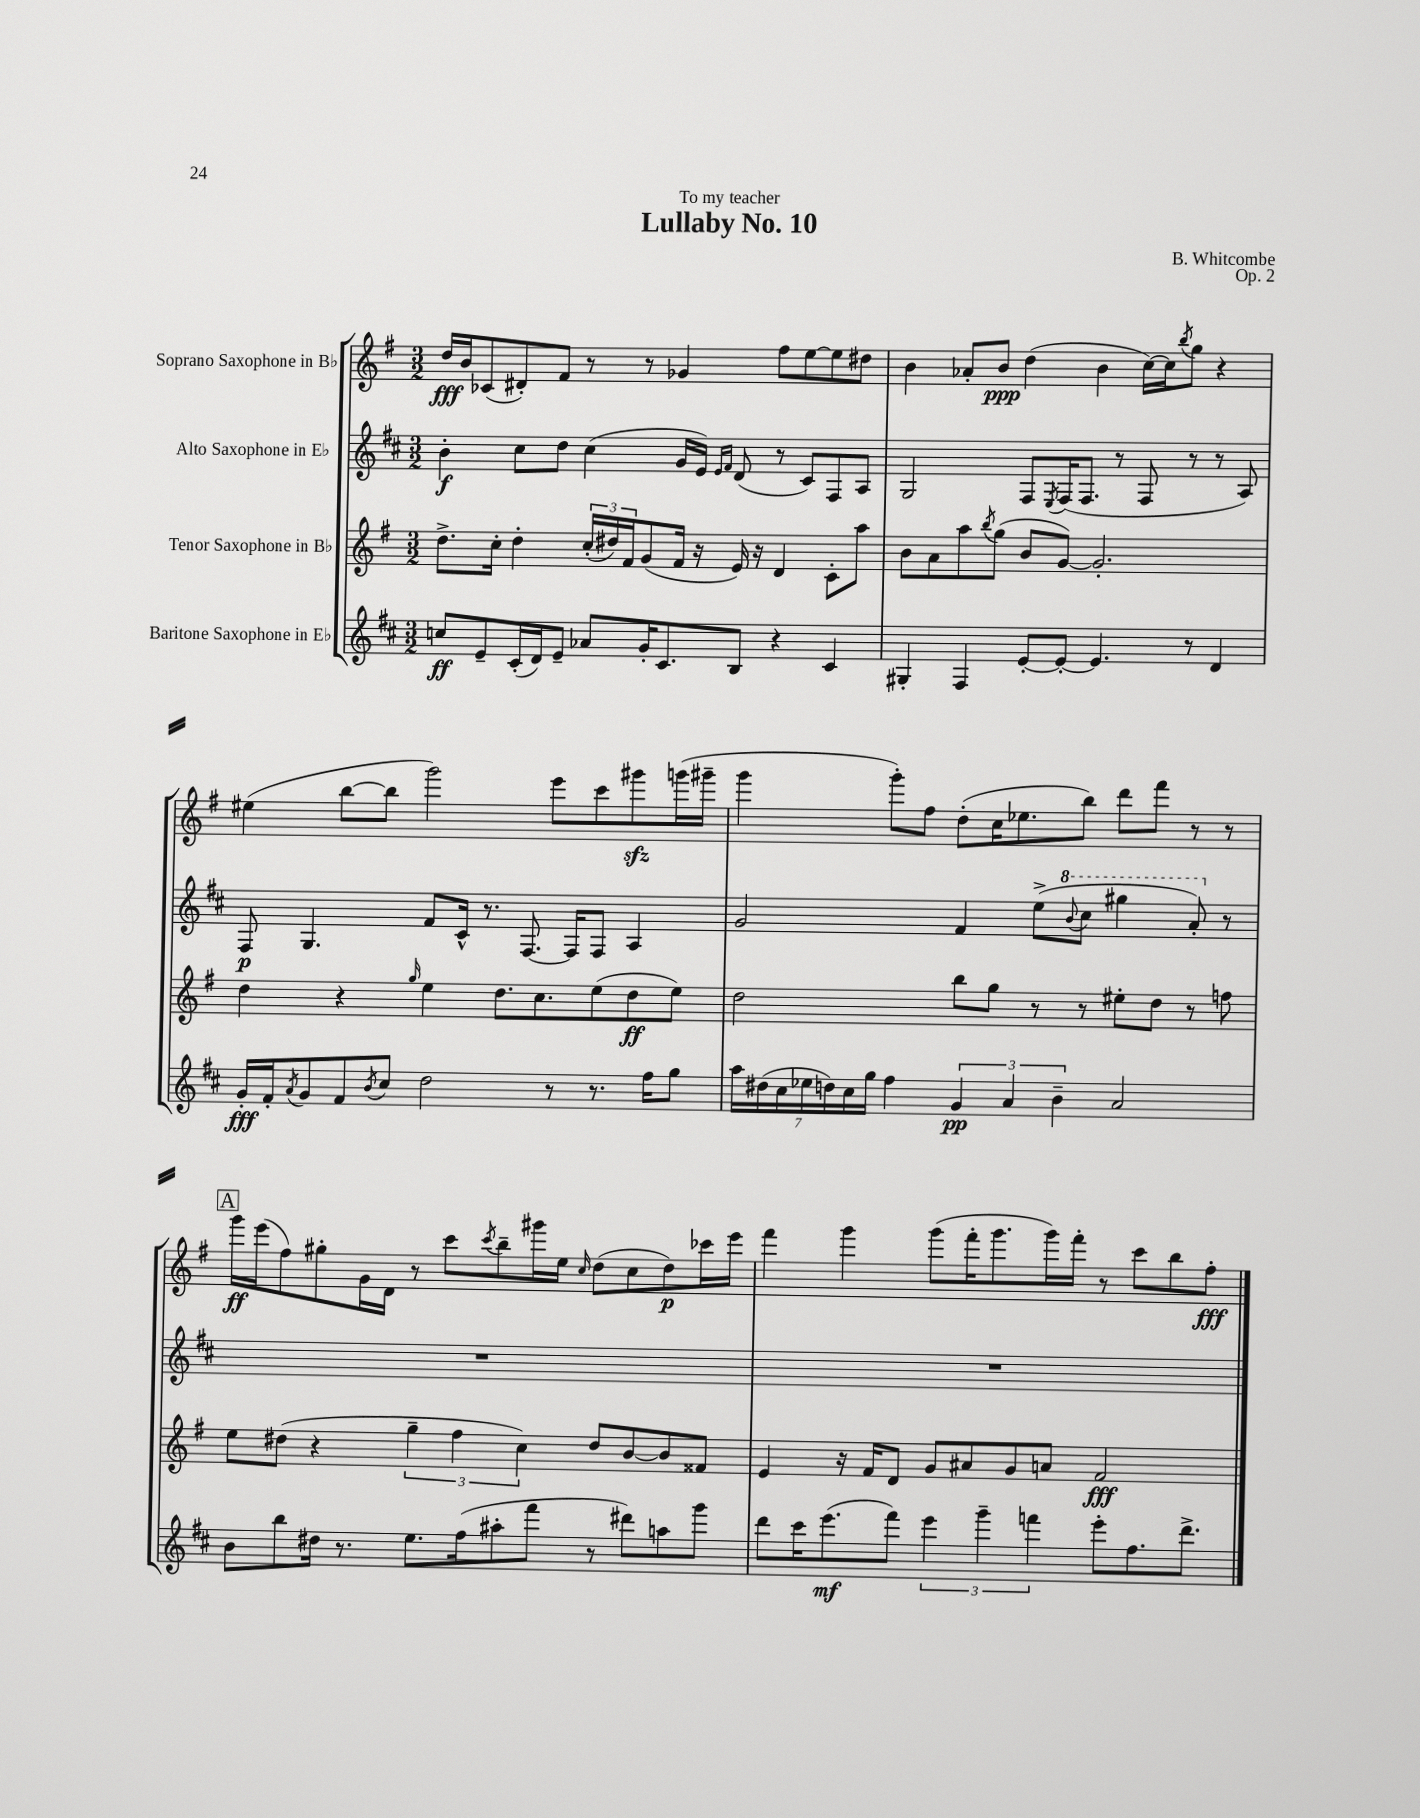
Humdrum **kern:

**kern	**kern	**kern	**kern
*staff4	*staff3	*staff2	*staff1
*clefG2	*clefG2	*clefG2	*clefG2
*k[f#c#]	*k[f#]	*k[f#c#]	*k[f#]
*M3/2	*M3/2	*M3/2	*M3/2
8cc	8.dd^	4b'	16dd
.	.	.	16b
8e~	.	.	(8c-
.	16cc'	.	.
(16c#'	4dd'	8cc#	8d#')
16d)	.	.	.
8e~	.	8dd	8f#
8a-	(24cc'	(4cc#	8r
.	24dd#)	.	.
.	24f#	.	.
16g'	(8g	.	8r
8.c#	.	.	.
.	16f#	16g	4g-
.	16r	16e)	.
.	.	16qqe	.
.	.	16qqf#	.
8B	16e)	(8d	.
.	16r	.	.
4r	4d	8r	8ff#
.	.	8c#)	[8ee
4c#	8c'	8F#	8ee]
.	8aa	8A	8dd#
=	=	=	=
4G#'	8b	2G	4b
.	8a	.	.
4F#	8aa	.	8a-'
.	8qbb	.	.
.	(8gg	.	8b
[8e'	8b	8F#	(4dd
.	.	8qE	.
8e'_	[8g)	(16F#	.
.	.	8.F#	.
4.e]	2.g']	.	4b
.	.	8r	.
.	.	8F#	[16cc)
.	.	.	16cc]
.	.	.	8qbb
8r	.	8r	8gg
4d	.	8r	4r
.	.	8A)	.
=	=	=	=
16g'	4dd	8F#	(4ee#
16f#'	.	.	.
8qa	.	.	.
8g	.	4.G	.
8f#	4r	.	[8bb
8qb	.	.	.
8cc#	.	.	8bb]
.	16qqgg	.	.
2dd	4ee	8f#	2ggg)
.	.	16c#^^	.
.	.	8.r	.
.	8.dd	.	.
.	.	[8.F#	.
.	8.cc	.	.
8r	.	.	8eee
.	.	16F#]	.
8.r	(8ee	8F#	8ccc
.	8dd	4A	8ggg#
16ff#	.	.	.
8gg	8ee)	.	(16ggg
.	.	.	16ggg#~
=	=	=	=
28aa	2dd	2g	4ggg
(28dd#	.	.	.
28cc#	.	.	.
28ee-	.	.	.
28dd)	.	.	.
28cc#	.	.	.
28gg	.	.	.
4ff#	.	.	8ggg')
.	.	.	8ff#
6g	8bb	4f#	(8dd'
.	8gg	.	16cc
6a	.	.	.
.	.	.	8.ee-
.	8r	(8ee^	.
6b~	.	.	.
.	.	8qqbb	.
.	8r	8ccc#	8bb)
2a	8ee#'	4ggg#	8ddd
.	8dd	.	8fff#
.	8r	8aa')	8r
.	8ff	8r	8r
=	=	=	=
8b	8ee	1.r	16ggg
.	.	.	(16eee
8bb	(8dd#	.	8ff#)
16dd#	4r	.	8gg#'
8.r	.	.	.
.	.	.	16g
.	.	.	16d
8.ee	6gg~	.	8r
.	.	.	8ccc
.	6ff#	.	.
(16ff#	.	.	.
.	.	.	8qccc
8aa#'	.	.	8bb~
.	6cc)	.	.
8fff#	.	.	16ggg#
.	.	.	16ee
.	.	.	16qqcc
8r	8dd#	.	(8dd
8ddd#)	[8b	.	8cc
8aa	8b]	.	8dd)
8ggg	8f##	.	16ccc-
.	.	.	16eee
=	=	=	=
8ddd	4e	1.r	4fff#
16ccc#	.	.	.
(8.eee	.	.	.
.	16r	.	4ggg
.	16f#	.	.
8fff#)	8d	.	.
6eee	8g	.	(8ggg
.	8a#	.	16fff#'
6ggg~	.	.	.
.	.	.	8.ggg
.	8g	.	.
6fff	.	.	.
.	8a	.	16ggg)
.	.	.	16fff#'
8eee'	2f#	.	8r
8.ff#	.	.	8ccc
.	.	.	8bb
8.ddd^	.	.	.
.	.	.	8ff#'
==	==	==	==
*-	*-	*-	*-
